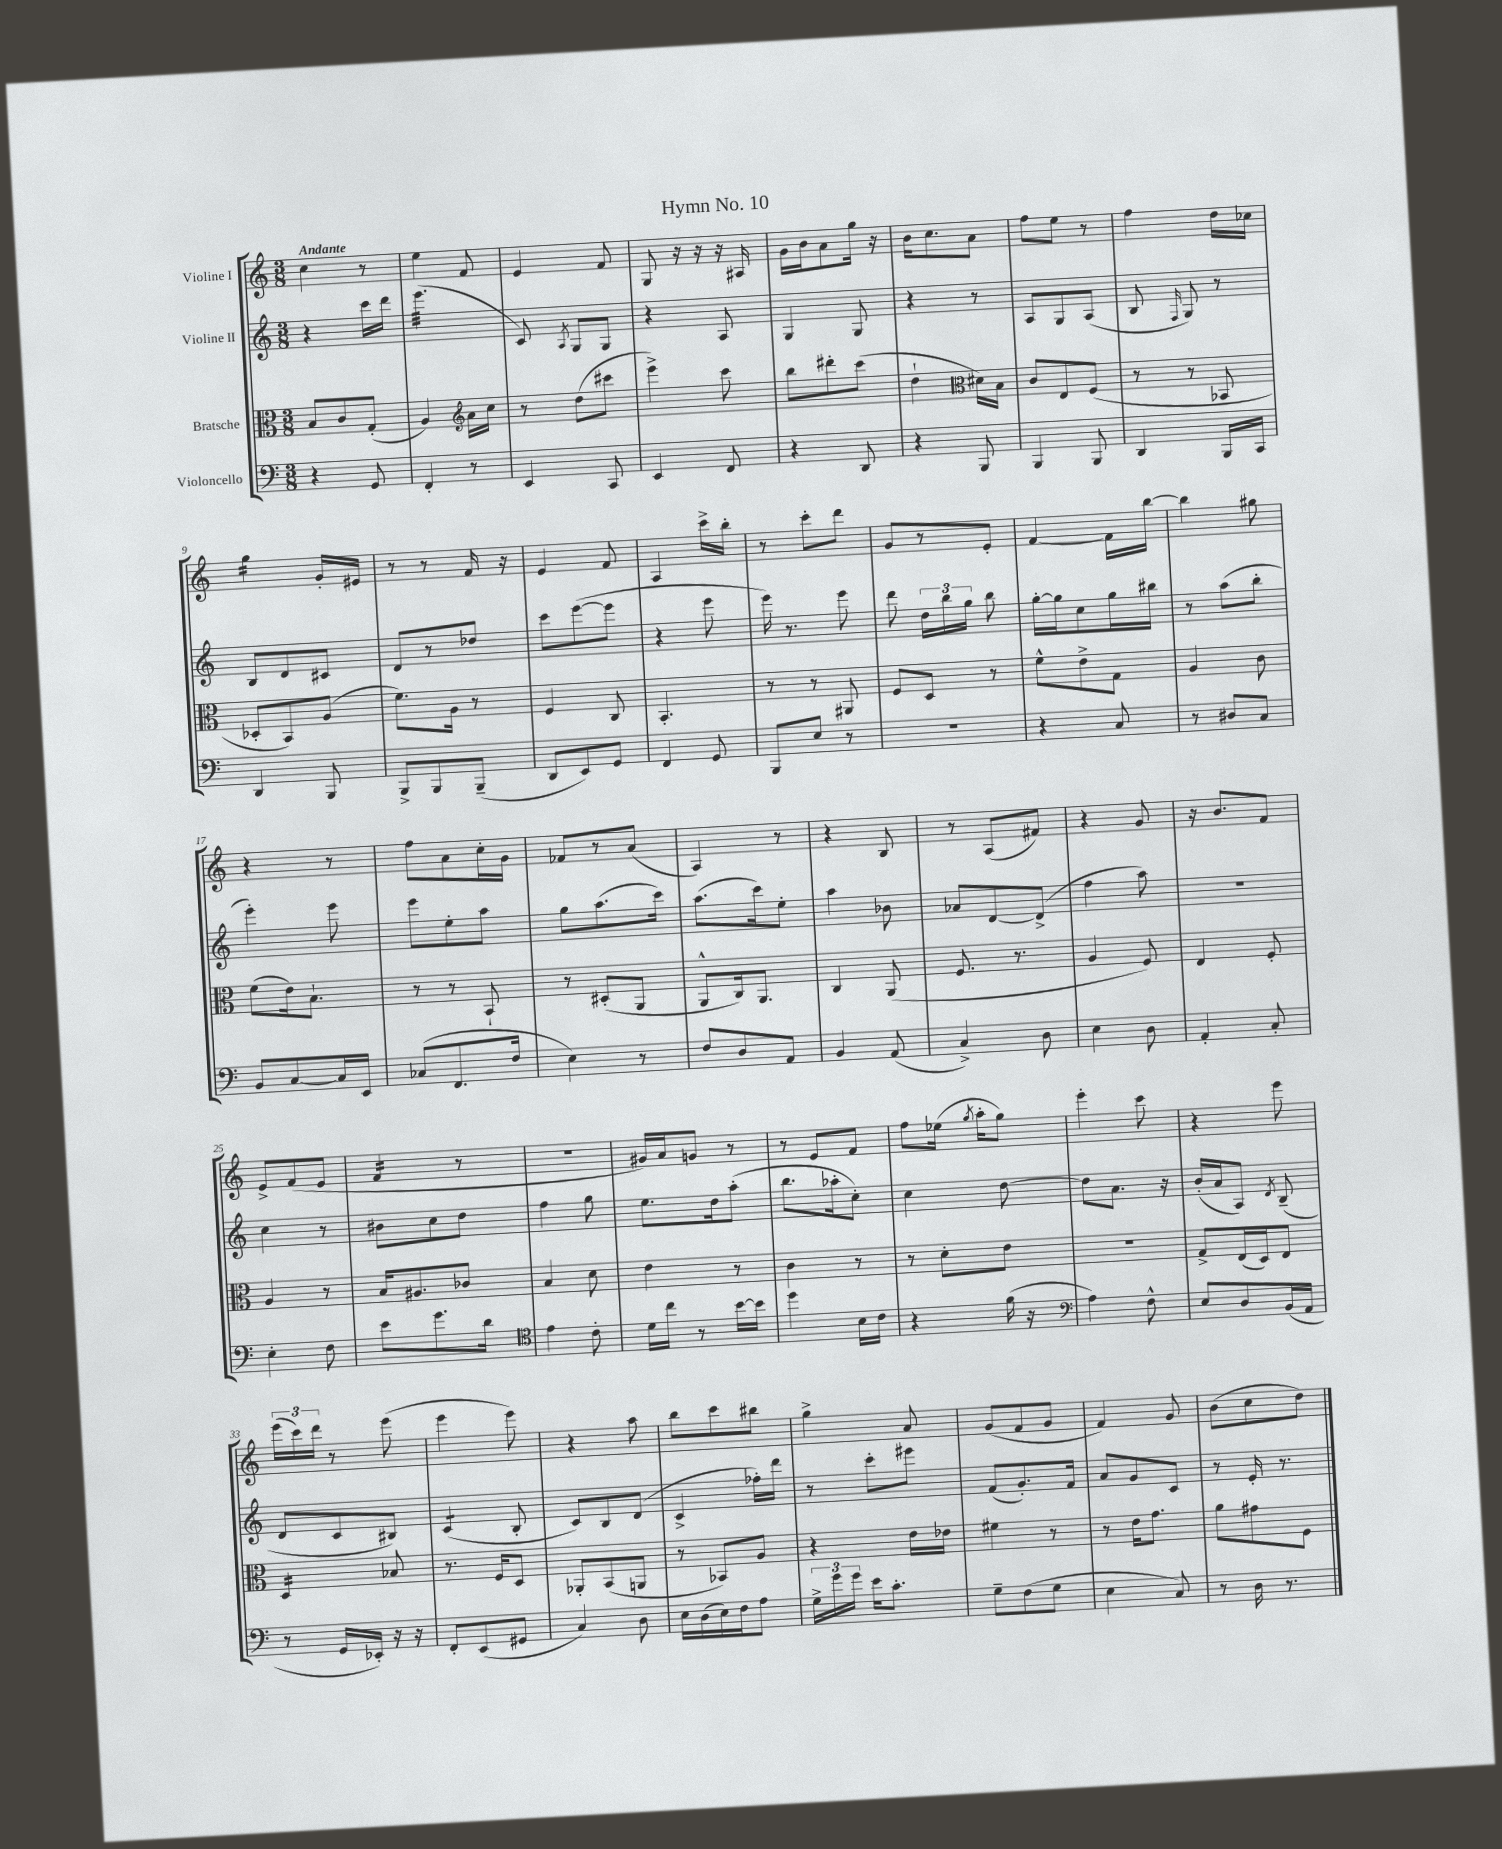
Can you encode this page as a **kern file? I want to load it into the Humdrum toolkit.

**kern	**kern	**kern	**kern
*staff4	*staff3	*staff2	*staff1
*clefF4	*clefC3	*clefG2	*clefG2
*k[]	*k[]	*k[]	*k[]
*M3/8	*M3/8	*M3/8	*M3/8
4r	8B	4r	4cc
.	8c	.	.
8GG	(8G'	16ccc	8r
.	.	16ddd	.
=	=	=	=
4FF'	4A)	(4.eee	4ee
*	*clefG2	*	*
8r	16a	.	8f
.	16cc	.	.
=	=	=	=
4EE	8r	8c)	4e
.	.	8qA	.
.	(8dd	8G	.
8CC	8ccc#	8G	8f
=	=	=	=
4EE	4eee^)	4r	8G
.	.	.	16r
.	.	.	16r
8FF	8ccc	8A	16r
.	.	.	16A#
=	=	=	=
4r	8bb	4G	16g
.	.	.	16b
.	8ddd#'	.	8a
8DD	(8ccc	8G	16gg
.	.	.	16r
=	=	=	=
4r	4dd`	4r	16b
.	.	.	8.cc
*	*clefC3	*	*
8BBB	16d#)	8r	8a
.	16B	.	.
=	=	=	=
4BBB	8c	8A	8ff
.	8E	8G	8ee
8BBB	(8F	(8A	8r
=	=	=	=
4DD	8r	8B	4ff
.	.	16qqF	.
.	8r	8G)	.
16BBB	8BB-	8r	16dd
16CC	.	.	16cc-
=	=	=	=
4DD	8D-'	8B	4gg
.	8BB)	8d	.
8BBB	(8A	8c#	16g'
.	.	.	16e#
=	=	=	=
8BBB^	8.f)	8d	8r
8BBB	.	8r	8r
.	16A	.	.
(8BBB~	8r	8dd-	16f
.	.	.	16r
=	=	=	=
8DD	4F	8ccc	4e
8EE)	.	([8eee	.
8GG	8C	8eee]	8f
=	=	=	=
4FF	4.BB'	4r	4A
8GG	.	8eee	16ccc^
.	.	.	16bb'
=	=	=	=
8BBB	8r	16eee)	8r
.	.	8.r	.
8E	8r	.	8ccc'
8r	8AA#	8eee	8ddd
=	=	=	=
4.r	8F	8ddd	8g
.	8D	24dd	8r
.	.	24bb	.
.	.	24gg	.
.	8r	8bb	8e'
=	=	=	=
4r	8f^^	[16gg'	[4f
.	.	16gg]	.
.	8e^	8cc	.
8C	8G	16gg	16f]
.	.	16bb#	[16bb
=	=	=	=
8r	4A	8r	4bb]
8D#	.	(8aa	.
8C	8c	8bb'	8gg#
=	=	=	=
8BB	(8f	4eee')	4r
[8C	16e)	.	.
.	8.B`	.	.
16C]	.	8eee	8r
16EE	.	.	.
=	=	=	=
(8C-	8r	8eee	8ff
8.FF	8r	8ee'	8a
.	8BB`	8aa	16cc'
16F	.	.	16g
=	=	=	=
4E)	8r	8gg	8f-
.	(8D#'	(8.aa	8r
8r	8AA	.	(8a
.	.	16ccc)	.
=	=	=	=
8F	8AA^^	(8.aa	4A)
8D	16C)	.	.
.	8.AA	16ccc)	.
8AA	.	8ee'	8r
=	=	=	=
4BB	4C	4aa	4r
(8AA	(8AA	8b-	8B
=	=	=	=
4C^)	8.F	8a-	8r
.	.	[8d	(8A
.	8.r	.	.
8D	.	(8d^]	8f#)
=	=	=	=
4E	4A	4ff	4r
8D	8F)	8aa)	8g
=	=	=	=
4AA'	4E	4.r	16r
.	.	.	8.b
8C'	8F'	.	8f
=	=	=	=
4E'	4A	4cc	8e^
.	.	.	(8f
8F	8r	8r	8e
=	=	=	=
8e	16B	8b#	4f
.	8.A#	.	.
8.g	.	8cc	.
.	8c-	8dd	8r
16d	.	.	.
=	=	=	=
*clefC4	*	*	*
4e	4B	4ff	4.r
8c'	8d	8gg	.
=	=	=	=
16d	4e	8.ee	16g#)
16cc	.	.	16a
8r	.	.	8g
.	.	16dd	.
[16b	8r	(8aa'	8r
16b]	.	.	.
=	=	=	=
4dd	4c	8.bb	8r
.	.	.	8e
.	.	16aa-'	.
16B	8r	8cc')	8f
16c	.	.	.
=	=	=	=
4r	8r	4cc	8ff
.	8d'	.	(16ee-
.	.	.	8qgg
.	.	.	16aa'
(16f	8e	[8dd	8gg)
16r	.	.	.
=	=	=	=
*clefF4	*	*	*
4A)	4.r	8dd]	4eee'
.	.	8.a	.
8F^^	.	.	8ccc
.	.	16r	.
=	=	=	=
8E	8G^	(16b'	4r
.	.	16a	.
8D	(16E	8A)	.
.	16D)	.	.
.	.	8qd	.
(16BB	8E	(8B~	8eee
16AA	.	.	.
=	=	=	=
8r	4D	8d	(24eee
.	.	.	24ccc)
.	.	.	24ddd
16GG	.	8c	8r
16EE-')	.	.	.
16r	8B-	8B#)	(8eee
16r	.	.	.
=	=	=	=
8FF'	8.r	(4c	4eee
(8EE	.	.	.
.	16F	.	.
8GG#	8D	8B'	8eee)
=	=	=	=
4C)	8AA-'	8c)	4r
.	(8BB	8B	.
8D	8AA	(8d	8aa
=	=	=	=
16E	8r	4c^	8bb
(16D	.	.	.
16E)	8BB-)	.	8ccc
16F	.	.	.
8A	8A	16ff-')	8bb#
.	.	16ddd	.
=	=	=	=
24G^	4r	8r	4gg^
24g	.	.	.
24g	.	.	.
16e	.	8ccc'	.
8.c'	.	.	.
.	16e	8eee#	8a
.	16e-	.	.
=	=	=	=
8G~	4f#	(8f	(8g
(8F	.	8.g')	8f
8G	8r	.	8g
.	.	16f	.
=	=	=	=
4E	8r	8a	4f)
.	16e	8g	.
.	8.g	.	.
8C)	.	8c	8g
=	=	=	=
8r	8a	8r	(8b
16D	8g#	16e'	8cc
8.r	.	8.r	.
.	8F	.	8dd)
==	==	==	==
*-	*-	*-	*-
